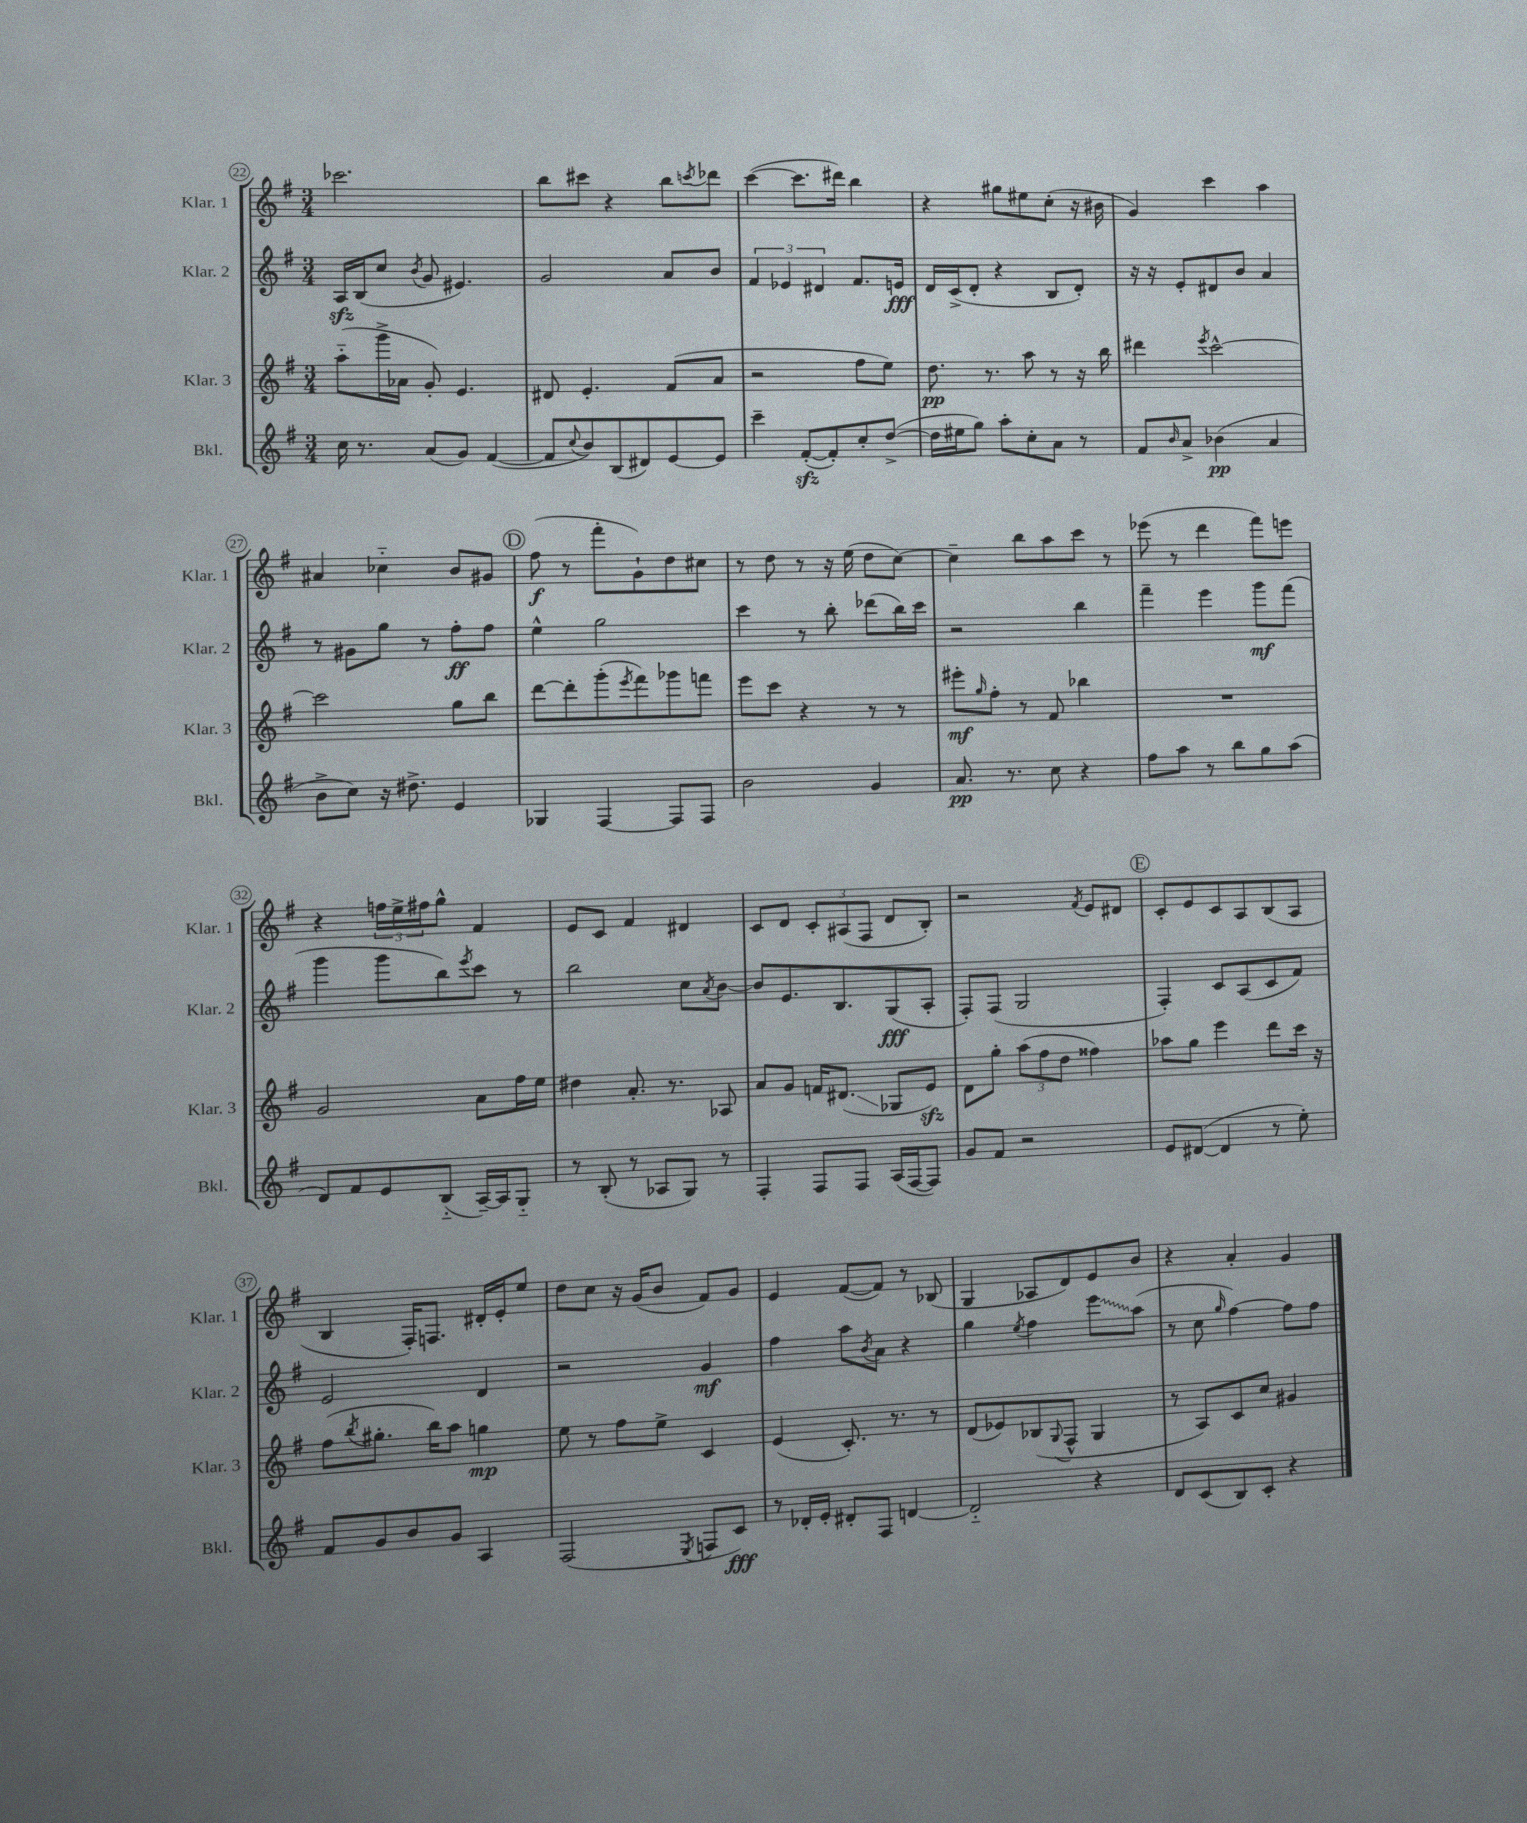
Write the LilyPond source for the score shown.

<<
\new StaffGroup <<
\new Staff = "s0" \with { instrumentName = "Klar. 1" shortInstrumentName = "Klar. 1" } {
    \clef treble \key g \major \numericTimeSignature \time 3/4
    ces'''2. |
    b''8 cis'''8 r4 b''8 \acciaccatura { c'''8 } des'''8 |
    c'''4~( c'''8. dis'''16) b''4 |
    r4 gis''8 eis''8 c''8-.( r16 bis'16 |
    g'4) c'''4 a''4 |
    ais'4 ces''4-_ b'8 gis'8 |
    \mark \markup { \circle "D" } fis''8\f( r8 fis'''8-. g'8-!) d''8 cis''8 |
    r8 d''8 r8 r16 e''16( d''8 c''8~) |
    c''4-- b''8 a''8 c'''8 r8 |
    ees'''8( r8 d'''4 fis'''8) e'''8 |
    r4 \tuplet 3/2 { f''16 e''16-> fis''16 } g''8-^ fis'4 |
    e'8 c'8 fis'4 dis'4 |
    c'8 d'8 \tuplet 3/2 { c'8-. ais8( fis8 } d'8 b8-.) |
    r2 \acciaccatura { fis'8 } e'8 dis'8 |
    \mark \markup { \circle "E" } c'8-. e'8 c'8 a8 b8( a8 |
    b4 fis16-.) f8. dis'16-. e'16-. e''8 |
    d''8 c''8 r16 g'16( b'8 fis'8) g'8 |
    e'4 fis'8~( fis'8) r8 bes8( |
    g4 aes8 d'8) e'8 b'8 |
    r4 a'4-. g'4 \bar "|." |
}
\new Staff = "s1" \with { instrumentName = "Klar. 2" shortInstrumentName = "Klar. 2" } {
    \clef treble \key g \major \numericTimeSignature \time 3/4
    a16\sfz b16( c''8 \acciaccatura { b'8 } g'8 eis'4.) |
    g'2 a'8 b'8 |
    \tuplet 3/2 { fis'4 ees'4 dis'4 } fis'8. e'16\fff |
    d'16 c'16->( d'8-. r4 b8 d'8-.) |
    r16 r16 e'8-. dis'8 b'8 a'4 |
    r8 gis'8 g''8 r8 fis''8-.\ff fis''8 |
    \mark \markup { \circle "D" } e''4-^ g''2 |
    c'''4 r8 b''8-. des'''8( b''16) c'''16 |
    r2 b''4 |
    fis'''4-- e'''4 g'''8\mf fis'''8( |
    g'''4 g'''8 b''8) \acciaccatura { e'''8 } c'''8 r8 |
    b''2 c''8 \acciaccatura { a'8 } b'8~ |
    b'8 e'8. b8. g8\fff( a8-. |
    fis8-.) fis8( g2 |
    \mark \markup { \circle "E" } fis4-.) c'8 a8( c'8 fis'8) |
    e'2 d'4 |
    r2 g'4\mf |
    fis''4 a''8 \acciaccatura { b'8 } a'8 r4 |
    g''4 \acciaccatura { e''8 } fis''4 \once \override Glissando.style = #'zigzag e'''8\glissando a''8( |
    r8 c''8 \grace { g''16 } fis''4~) fis''8 fis''8 \bar "|." |
}
\new Staff = "s2" \with { instrumentName = "Klar. 3" shortInstrumentName = "Klar. 3" } {
    \clef treble \key g \major \numericTimeSignature \time 3/4
    a''8-_( g'''16-> aes'16 g'8-.) e'4. |
    dis'8 e'4.-. fis'8( a'8 |
    r2 fis''8 e''8) |
    d''8.\pp r8. a''8 r8 r16 b''16 |
    dis'''4 \acciaccatura { e'''8 } c'''2~-^ |
    c'''2 g''8 b''8 |
    \mark \markup { \circle "D" } d'''8~ d'''8-. g'''8-.( \acciaccatura { e'''8 } fis'''8) ges'''8 f'''8 |
    e'''8 c'''8 r4 r8 r8 |
    eis'''8-.\mf \grace { g''16 } fis''8-. r8 fis'8 bes''4 |
    R2. |
    g'2 a'8 fis''16 e''16 |
    dis''4 a'8.-. r8. aes8 |
    a'8 g'8 f'16 dis'8.\glissando( ges8 e'8\sfz) |
    d'8 g''8-. \tuplet 3/2 { a''8( fis''8 d''8 } fisis''4) |
    \mark \markup { \circle "E" } aes''8 g''8 e'''4 d'''8 c'''16 r16 |
    fis''8( \acciaccatura { b''8 } gis''8.-. b''16) a''8 g''4\mp |
    e''8 r8 fis''8 e''8-> c'4 |
    e'4( c'8.-.) r8. r8 |
    d'8( ees'8) bes8( \appoggiatura { g8 } fis8-^ g4 |
    r8 a8) c'8 c''8 gis'4 \bar "|." |
}
\new Staff = "s3" \with { instrumentName = "Bkl." shortInstrumentName = "Bkl." } {
    \clef treble \key g \major \numericTimeSignature \time 3/4
    c''16 r8. a'8( g'8) fis'4~( |
    fis'8 \appoggiatura { c''8 } b'8) b8( dis'8) e'8~ e'8 |
    c'''4-- fis'8~-.\sfz( fis'8-.) c''8-. d''8~->( |
    d''16 eis''16 g''8) a''8-. c''8-. a'8 r8 |
    fis'8 \grace { b'16 } a'8-> bes'4\pp( a'4 |
    b'8-> c''8) r16 dis''8.-> e'4 |
    \mark \markup { \circle "D" } ges4 fis4~ fis8 fis8 |
    b'2 g'4 |
    a'8.\pp r8. c''8 r4 |
    fis''8 a''8 r8 b''8 g''8 a''8( |
    d'8) fis'8 e'8 b8-_( a16~--) a16 g8-_ |
    r8 b8-.( r8 aes8 g8) r8 |
    fis4-. fis8 fis8 a16( fis16~ fis8) |
    g'8 fis'8 r2 |
    \mark \markup { \circle "E" } e'8 dis'8~( dis'4 r8 e''8-.) |
    fis'8 g'8 b'8 g'8 a4 |
    fis2( \acciaccatura { e8 } f8 c'8\fff) |
    r8 des'16-. e'16-. dis'8-. fis8 d'4~ |
    d'2-_ r4 |
    d'8 c'8( b8) c'8-. r4 \bar "|." |
}
>>
>>
\layout { \context { \Score currentBarNumber = #22 \override BarNumber.stencil = #(make-stencil-circler 0.1 0.3 ly:text-interface::print) } }
